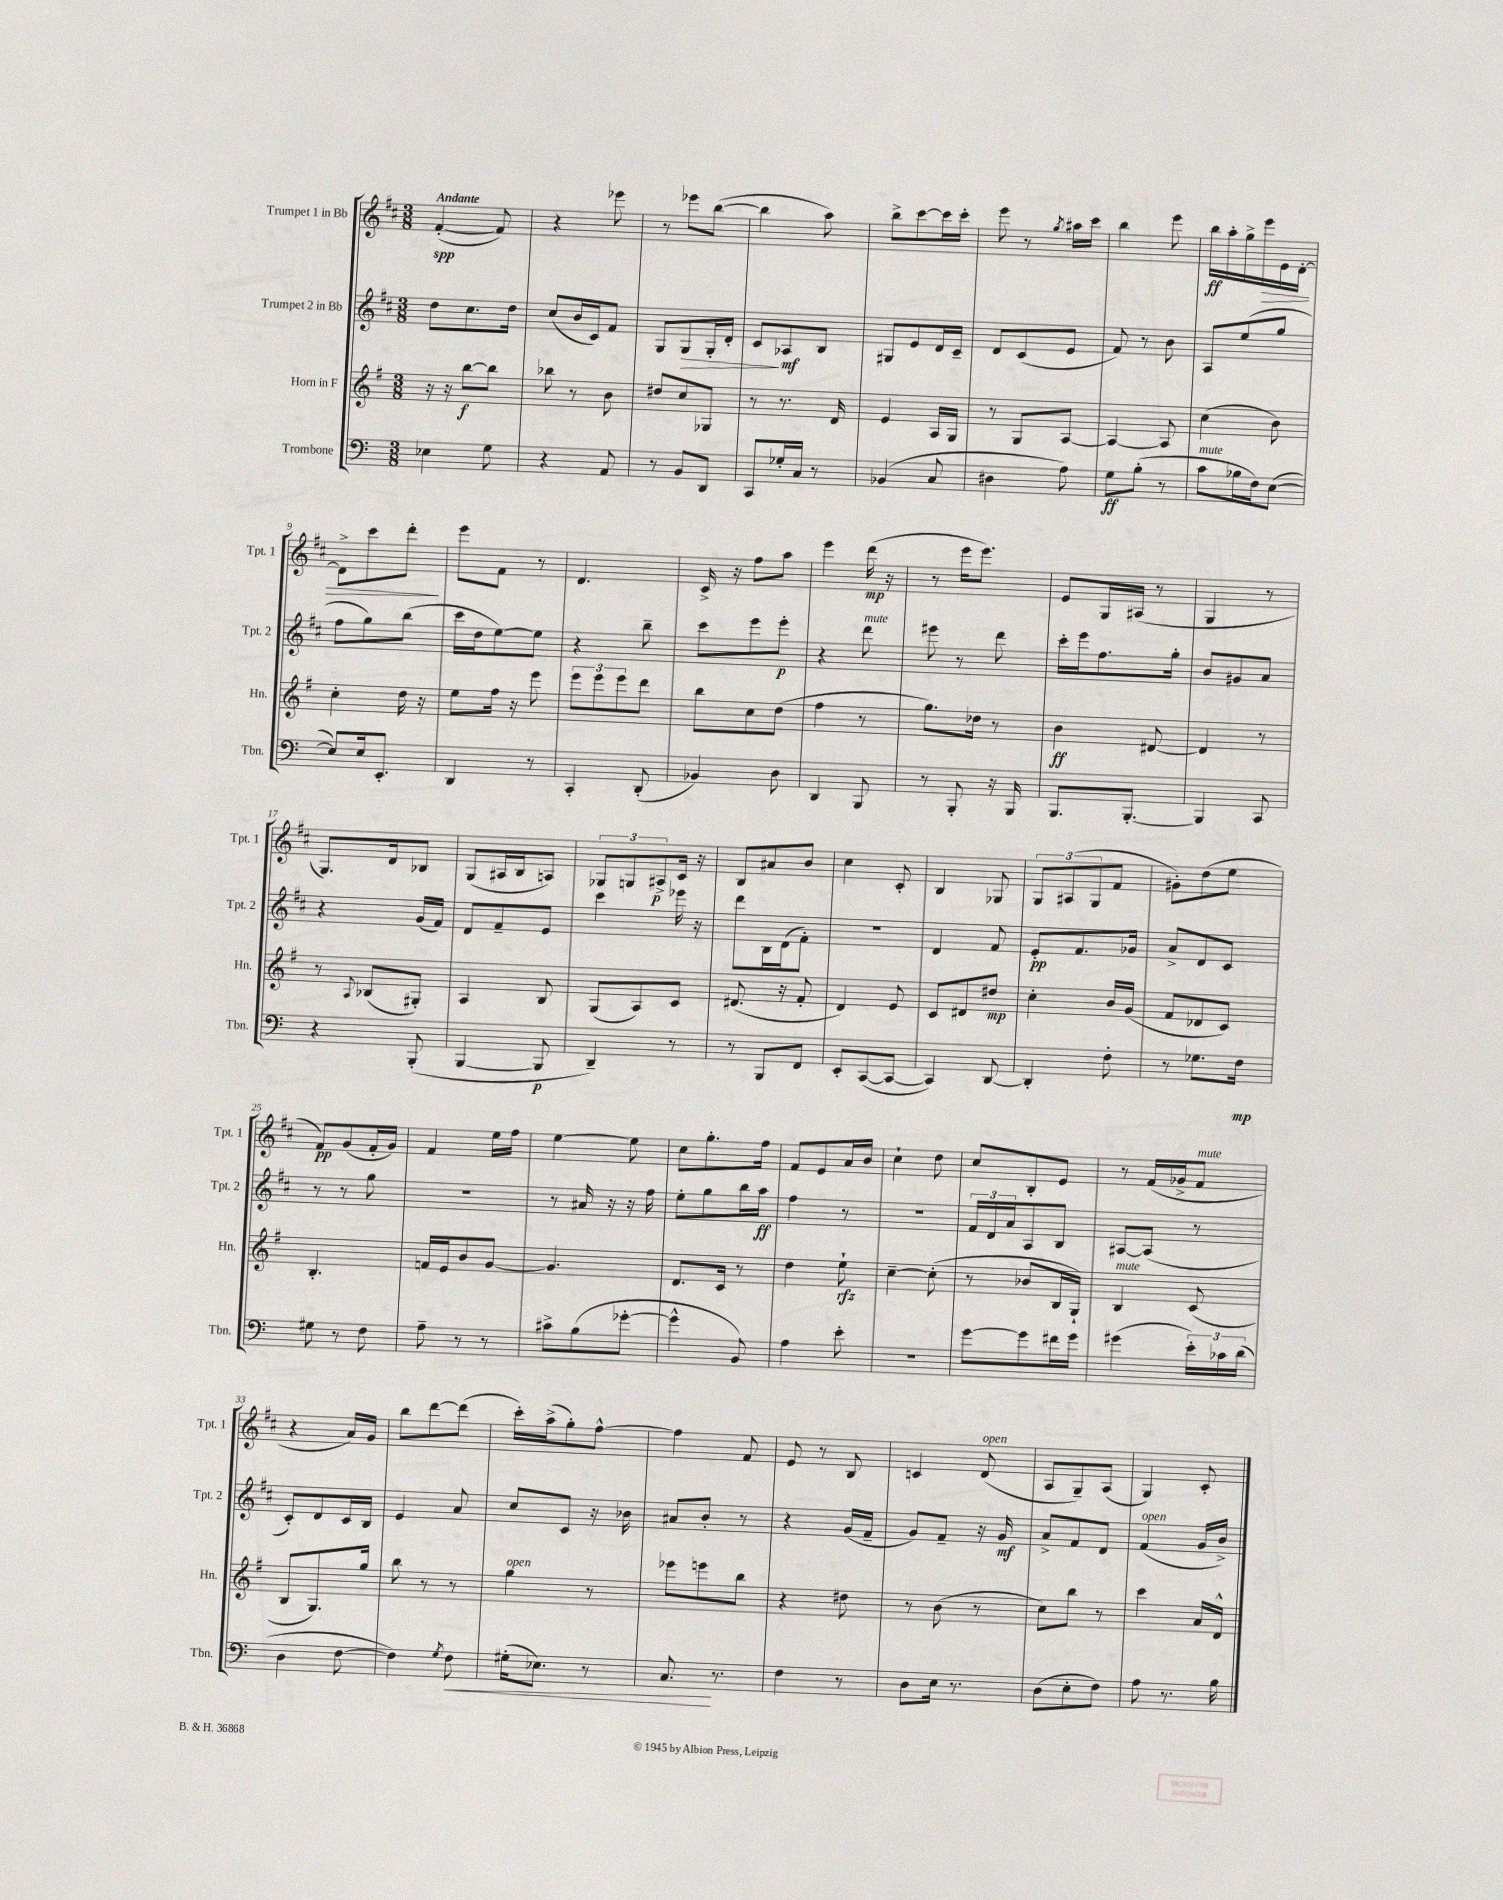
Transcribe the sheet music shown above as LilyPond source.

<<
\new StaffGroup <<
\new Staff = "s0" \with { instrumentName = "Trumpet 1 in Bb" shortInstrumentName = "Tpt. 1" } {
    \clef treble \key d \major \numericTimeSignature \time 3/8 \tempo "Andante"
    fis'4~-.\spp( fis'8) |
    r4 ees'''8 |
    r8 ees'''8 b''8~( |
    b''4 a''8) |
    b''8-> cis'''8~ cis'''16 cis'''16-. |
    e'''8 r8 \acciaccatura { g''8 } ais''16 cis'''16 |
    b''4 e'''8 |
    b''16\ff a''16-. g''16-> e'''16\> e'16 d'16~-. |
    d'8-> cis'''8 d'''8-.\! |
    e'''8 fis'8 r8 |
    d'4. |
    cis'16-> r16 fis''8 a''8 |
    e'''4 d'''16\mp( r16 |
    r8 e'''16 e'''8.) |
    e'8 g16 ais16( r8 |
    g4 r8 |
    g8.) d'16 bes8 |
    g8( ais16 b16 a8) |
    \tuplet 3/2 { ges8 g8 ais8->\p } cis'16 r16 |
    b8 ais'8 b'8 |
    cis''4 cis'8-. |
    b4 ges8 |
    \tuplet 3/2 { g8 ais8( g8 } fis'8 |
    gis'8-.) d''8( e''8 |
    fis'8\pp) g'8( fis'16-. g'16) |
    fis'4 e''16 fis''16 |
    e''4~ e''8 |
    cis''8 g''8.-. fis''16 |
    fis'8 e'8 a'16 b'16 |
    cis''4-! d''8 |
    cis''8 b8-. e'8 |
    r8 fis'16( ges'16-> fis'8^\markup { \italic "mute" } |
    r4 a'16) g'16 |
    b''8 d'''8~ d'''8( |
    cis'''16-.) a''16->( g''8-.) fis''8~-^ |
    fis''4 fis'8 |
    e'8 r8 b8 |
    c'4 d'8^\markup { \italic "open" }( |
    a8 g8--) a8( |
    g4) cis'8-. \bar "|." |
}
\new Staff = "s1" \with { instrumentName = "Trumpet 2 in Bb" shortInstrumentName = "Tpt. 2" } {
    \clef treble \key d \major \numericTimeSignature \time 3/8
    d''8 cis''8. d''16 |
    cis''8( b'16 cis'16) fis'8 |
    g8 g8\> g16-. d'16-. |
    cis'8\! aes8\mf b8 |
    gis8 e'8 d'16 cis'16-- |
    d'8 cis'8( e'8 |
    fis'8) r8 b'8 |
    a8 e''8( g''8 |
    fis''8 g''8) b''8( |
    cis'''16 d''16 e''8~) e''8 |
    r4 b''8-- |
    cis'''8 e'''8 e'''8-.\p |
    r4 d'''8^\markup { \italic "mute" } |
    eis'''8 r8 d'''8 |
    cis'''16-. e'''16 fis''8. g''16-. |
    b'8 gis'8 a'8 |
    r4 g'16( fis'16) |
    d'8 fis'8-- e'8 |
    cis'''4 ees'''16 r16 |
    d'''8 b16 d'16( fis'8-.) |
    R4. |
    d'4 fis'8 |
    e'8-.\pp fis'8. ges'16 |
    a'8-> d'8 cis'8 |
    r8 r8 g''8 |
    R4. |
    r8 ais'16 r16 r16 fis''16 |
    e''8-. g''8 b''16 a''16\ff |
    fis''4 r8 |
    R4. |
    \tuplet 3/2 { fis'16 d'16 a'16 } a8 b8 |
    ais8~ ais8( r8 |
    cis'8-.) d'8 cis'16 b16 |
    e'4 a'8 |
    cis''8 cis'8 r16 bes'16 |
    ais'8 b'8-. r8 |
    r4 g'16( fis'16-- |
    g'8) fis'8-- r16 g'16\mf |
    a'8-> fis'8 d'8 |
    fis'4^\markup { \italic "open" }( g'16 b'16->) \bar "|." |
}
\new Staff = "s2" \with { instrumentName = "Horn in F" shortInstrumentName = "Hn." } {
    \clef treble \key g \major \numericTimeSignature \time 3/8
    r16 r16 b''8~\f b''8 |
    bes''8 r8 b'8 |
    dis''8 c''8 ges8 |
    r8 r8. d'16 |
    e'4 a16 g16 |
    r8 g8 a8~ |
    a4~ a8 |
    c''4( b'8) |
    c''4-. d''16 r16 |
    e''8 fis''16 r16 e'''8 |
    \tuplet 3/2 { e'''8 e'''8 e'''8 } d'''8 |
    b''8 c''8 d''8( |
    fis''4 r8 |
    g''8.) des''16 r8 |
    b'4\ff dis'8~ |
    dis'4 r8 |
    r8 \appoggiatura { a8 } bes8( gis8-.) |
    a4 b8 |
    g8( a8) c'8 |
    dis'8.( r16 fis'8-. |
    d'4) e'8 |
    c'8 dis'8 dis''8\mp |
    c''4-. b'16 g'16( |
    fis'8 des'8 c'8) |
    b4.-. |
    f'16 e'16 b'8 g'8~ |
    g'4. |
    d'8. c'16 r8 |
    d''4 e''8-!\rfz |
    c''4~-- c''8-.( |
    r8 bes'8 b16 g16-!) |
    b4^\markup { \italic "mute" } c'8( |
    b8 g8.) g''16 |
    b''8 r8 r8 |
    g''4^\markup { \italic "open" } r8 |
    ees'''8 e'''8 b''8 |
    r4 dis''8 |
    r8 b'8( r8 |
    c''8) b''8 r8 |
    c'''4 a'16 d'16-^ \bar "|." |
}
\new Staff = "s3" \with { instrumentName = "Trombone" shortInstrumentName = "Tbn." } {
    \clef bass \key c \major \numericTimeSignature \time 3/8
    ees4 g8 |
    r4 a,8 |
    r8 b,8 d,8 |
    c,8 ges16-. c16 r8 |
    bes,4( c8 |
    dis4 a8) |
    g8\ff b8-.( r8 |
    c'8^\markup { \italic "mute" } bes16 f16) e8~( |
    e8) e16 e,8.-. |
    d,4 r8 |
    c,4-. d,8-.( |
    bes,4) d8 |
    d,4 b,,8 |
    r8 b,,8-. r16 b,,16 |
    b,,8. b,,8.~-. |
    b,,4 c,8 |
    r4 b,,8-.( |
    b,,4~ b,,8\p |
    d,4--) r8 |
    r8 b,,8 f,8 |
    e,8-. c,8~( c,8~ |
    c,4) d,8~ |
    d,4-. f8-. |
    r8 ges8. f16\mp |
    gis8 r8 f8 |
    a8-- r8 r8 |
    cis'8-> b8( ges'8~-. |
    ges'4-^ b,8) |
    a4 e'8-. |
    R4. |
    g'8~ g'8 fis'16 g'16 |
    gis'4( \tuplet 3/2 { e'16-.) ces'16 d'16( } |
    d4 f8~ |
    f4) \acciaccatura { g8 } f8\< |
    gis16-.( ees8.) r8 |
    c8.\! r8. |
    f4 r8 |
    d8 e16 r8. |
    d8( e8-. f8) |
    a8 r8. b16 \bar "|." |
}
>>
>>
